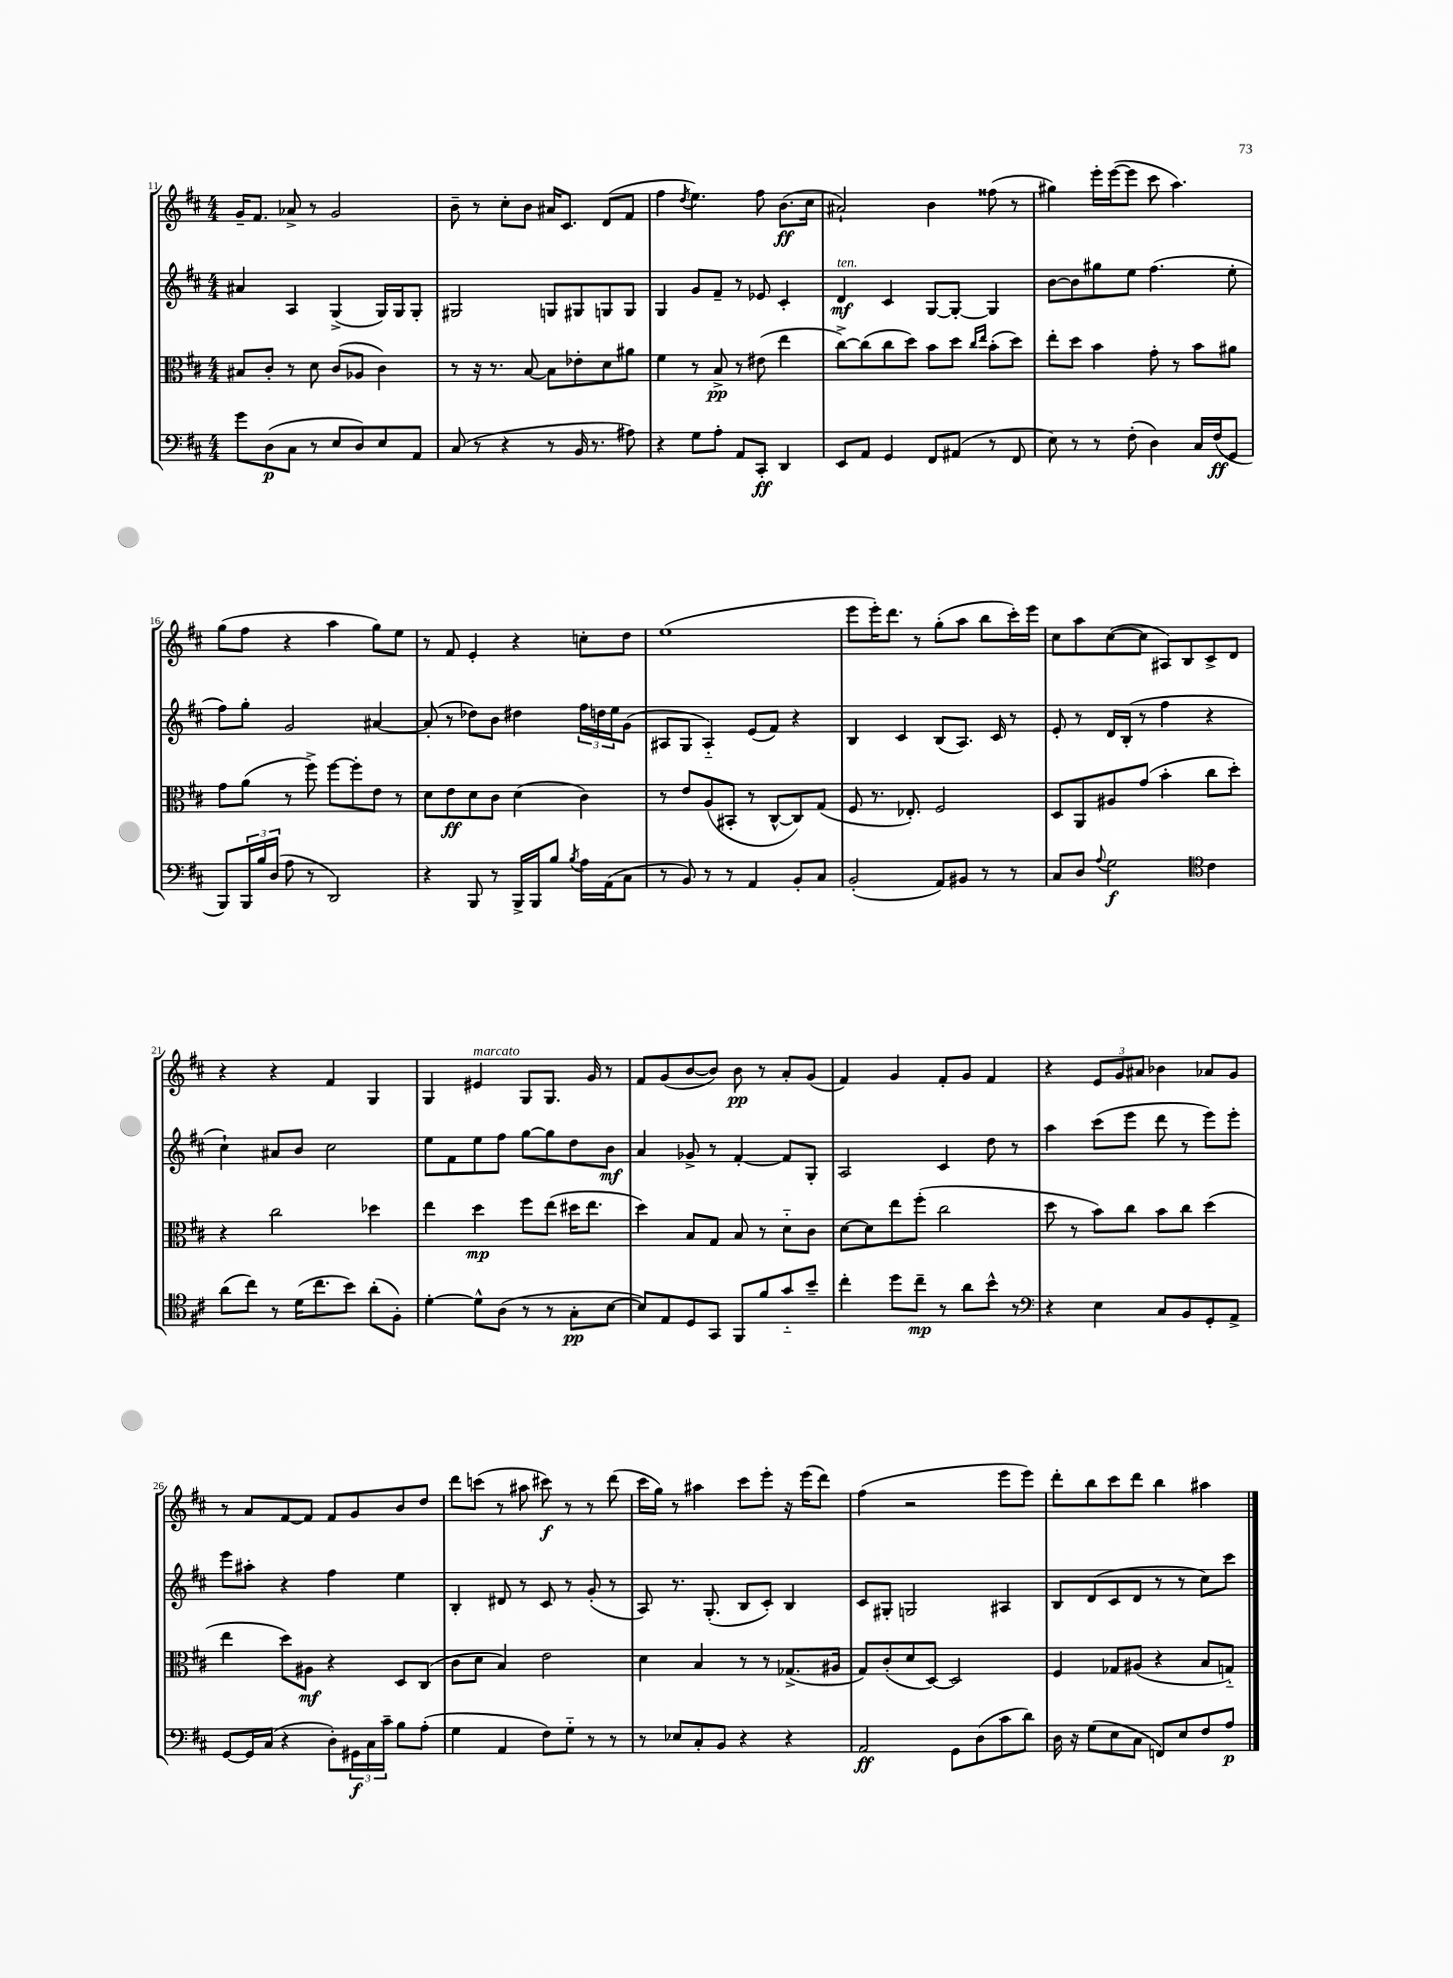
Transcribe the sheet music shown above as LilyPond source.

<<
\new StaffGroup <<
\new Staff = "s0" {
    \clef treble \key d \major \numericTimeSignature \time 4/4
    g'16-- fis'8. aes'8-> r8 g'2 |
    b'8-- r8 cis''8-. b'8 ais'16 cis'8. d'8( fis'8 |
    fis''4 \acciaccatura { d''8 } e''4.) fis''8 b'8.\ff( cis''16 |
    ais'2-!) b'4 fisis''8( r8 |
    gis''4) e'''16-. e'''16~( e'''8 cis'''8 a''4.) |
    g''8( fis''8 r4 a''4 g''8) e''8 |
    r8 fis'8 e'4-. r4 c''8-. d''8 |
    e''1( |
    e'''8 e'''16-.) d'''8. r8 g''8-.( a''8 b''8 cis'''16-.) e'''16 |
    cis''8 a''8 cis''8~( cis''8 ais8) b8 cis'8-> d'8 |
    r4 r4 fis'4 g4 |
    g4 eis'4^\markup { \italic "marcato" } g8 g8. g'16 r8 |
    fis'8 g'8( b'8~ b'8) b'8\pp r8 a'8-. g'8( |
    fis'4) g'4 fis'8-. g'8 fis'4 |
    r4 \tuplet 3/2 { e'8 g'8 ais'8 } bes'4 aes'8 g'8 |
    r8 a'8 fis'8~ fis'8 fis'8 g'8 b'8 d''8 |
    d'''8 c'''8( r8 ais''8 cis'''8\f) r8 r8 d'''8( |
    cis'''16 g''16) r8 ais''4 cis'''8 e'''8-. r16 e'''16( d'''8) |
    fis''4( r2 e'''8 e'''8) |
    d'''8-. b''8 cis'''8 d'''8 b''4 ais''4 \bar "|." |
}
\new Staff = "s1" {
    \clef treble \key d \major \numericTimeSignature \time 4/4
    ais'4 a4 g4->( g16) g16 g8-. |
    gis2 g8 gis8 g8 g8 |
    g4 g'8 fis'8-- r8 ees'8 cis'4-. |
    d'4\mf^\markup { \italic "ten." } cis'4 g8~ g8~-. g4 |
    b'8~ b'8 gis''8 e''8 fis''4.( e''8-. |
    fis''8) g''8-. g'2 ais'4~ |
    ais'8-.( r8 des''8) b'8 dis''4 \tuplet 3/2 { fis''16 d''16 e''16 } g'8( |
    ais8 g8 ais4-_) e'8( fis'8) r4 |
    b4 cis'4 b8( a8.) cis'16 r8 |
    e'8-. r8 d'16 b16-.( r8 fis''4 r4 |
    cis''4-!) ais'8 b'8 cis''2 |
    e''8 fis'8 e''8 fis''8 g''8~ g''8 d''8 b'8\mf |
    a'4 ges'8-> r8 fis'4~-. fis'8 g8-. |
    a2 cis'4 d''8 r8 |
    a''4 cis'''8( e'''8 d'''8 r8 e'''8) e'''8-. |
    e'''8 ais''8-. r4 fis''4 e''4 |
    b4-. dis'8 r8 cis'8 r8 g'8-.( r8 |
    a8) r8. g8.-.( b8 cis'8-.) b4 |
    cis'8 gis8-. g2 ais4 |
    b8 d'8( cis'8 d'8 r8 r8 cis''8) cis'''8 \bar "|." |
}
\new Staff = "s2" {
    \clef alto \key d \major \numericTimeSignature \time 4/4
    bis8 cis'8-. r8 d'8 cis'8( aes8 cis'4) |
    r8 r16 r8. b8~ b8 ees'8-. d'8 ais'8 |
    fis'4 r8 b8->\pp r8 eis'8( e''4 |
    cis''8~->) cis''8( cis''8 d''8) b'8 d''8 \grace { cis''16 e''16 } b'8-.( d''8) |
    e''8-. d''8 b'4 g'8-. r8 b'8 ais'8 |
    g'8 a'8( r8 fis''8->) fis''8~ fis''8-. e'8 r8 |
    d'8 e'8\ff d'8 cis'8 d'4( cis'4) |
    r8 e'8 a8( bis,8-. r8 cis8~-^ cis8) g8( |
    fis8 r8. ees8.-.) fis2 |
    d8 a,8 ais8 g'8( b'4-. cis''8 d''8-.) |
    r4 cis''2 des''4 |
    e''4 d''4\mp fis''8 e''8( dis''16 e''8. |
    d''4) b8 g8 b8 r8 d'8-_ cis'8 |
    d'8~ d'8 e''8 fis''8-.( cis''2 |
    d''8 r8 b'8) cis''8 b'8 cis''8 d''4( |
    e''4 d''8) ais8\mf r4 d8 cis8( |
    cis'8 d'8 b4) e'2 |
    d'4 b4 r8 r8 ges8.->( ais16 |
    g8) cis'8-.( d'8 d8~) d2 |
    fis4 ges8 ais8( r4 b8 g8-_) \bar "|." |
}
\new Staff = "s3" {
    \clef bass \key d \major \numericTimeSignature \time 4/4
    g'8 d8\p( cis8 r8 e8 d8) e8 a,8 |
    cis8( r8 r4 r8 b,16 r8. ais8) |
    r4 g8 a8-. a,8 cis,8-.\ff d,4 |
    e,8 a,8 g,4 fis,8 ais,8( r8 fis,8 |
    e8) r8 r8 fis8-.( d4) cis16 fis16\ff( g,8 |
    b,,8) \tuplet 3/2 { b,,16 b16 d16( } a8 r8 d,2) |
    r4 b,,8 r8 b,,16-> b,,16 b8 \acciaccatura { b8 } a16 a,16( cis8 |
    r8 b,8) r8 r8 a,4 b,8-. cis8 |
    b,2-.( a,8) bis,8 r8 r8 |
    cis8 d8 \appoggiatura { a8 } g2\f \clef tenor cis'4 |
    a'8( cis''8) r8 d'16( cis''8. b'8) a'8-.( fis8-.) |
    d'4~-. d'8-^ a8( r8 r8 g8-.\pp b8~ |
    b8) e8 d8 g,8 fis,8 fis'8 g'8-_ b'8-- |
    cis''4-. d''8 cis''8--\mp r8 a'8 b'8-^ r8 |
    \clef bass r4 e4 cis8 b,8 g,8-. a,8-> |
    g,8~ g,16 cis16( r4 d8-.) \tuplet 3/2 { gis,16\f cis16 cis'16-- } b8 a8-.( |
    g4 a,4 fis8) g8-_ r8 r8 |
    r8 ees8 cis8-. b,8 r4 r4 |
    a,2\ff g,8 d8( cis'8 d'8) |
    d16 r16 g8( e8 cis8 f,8) e8 fis8 a8\p \bar "|." |
}
>>
>>
\layout { \context { \Score currentBarNumber = #11 } }
